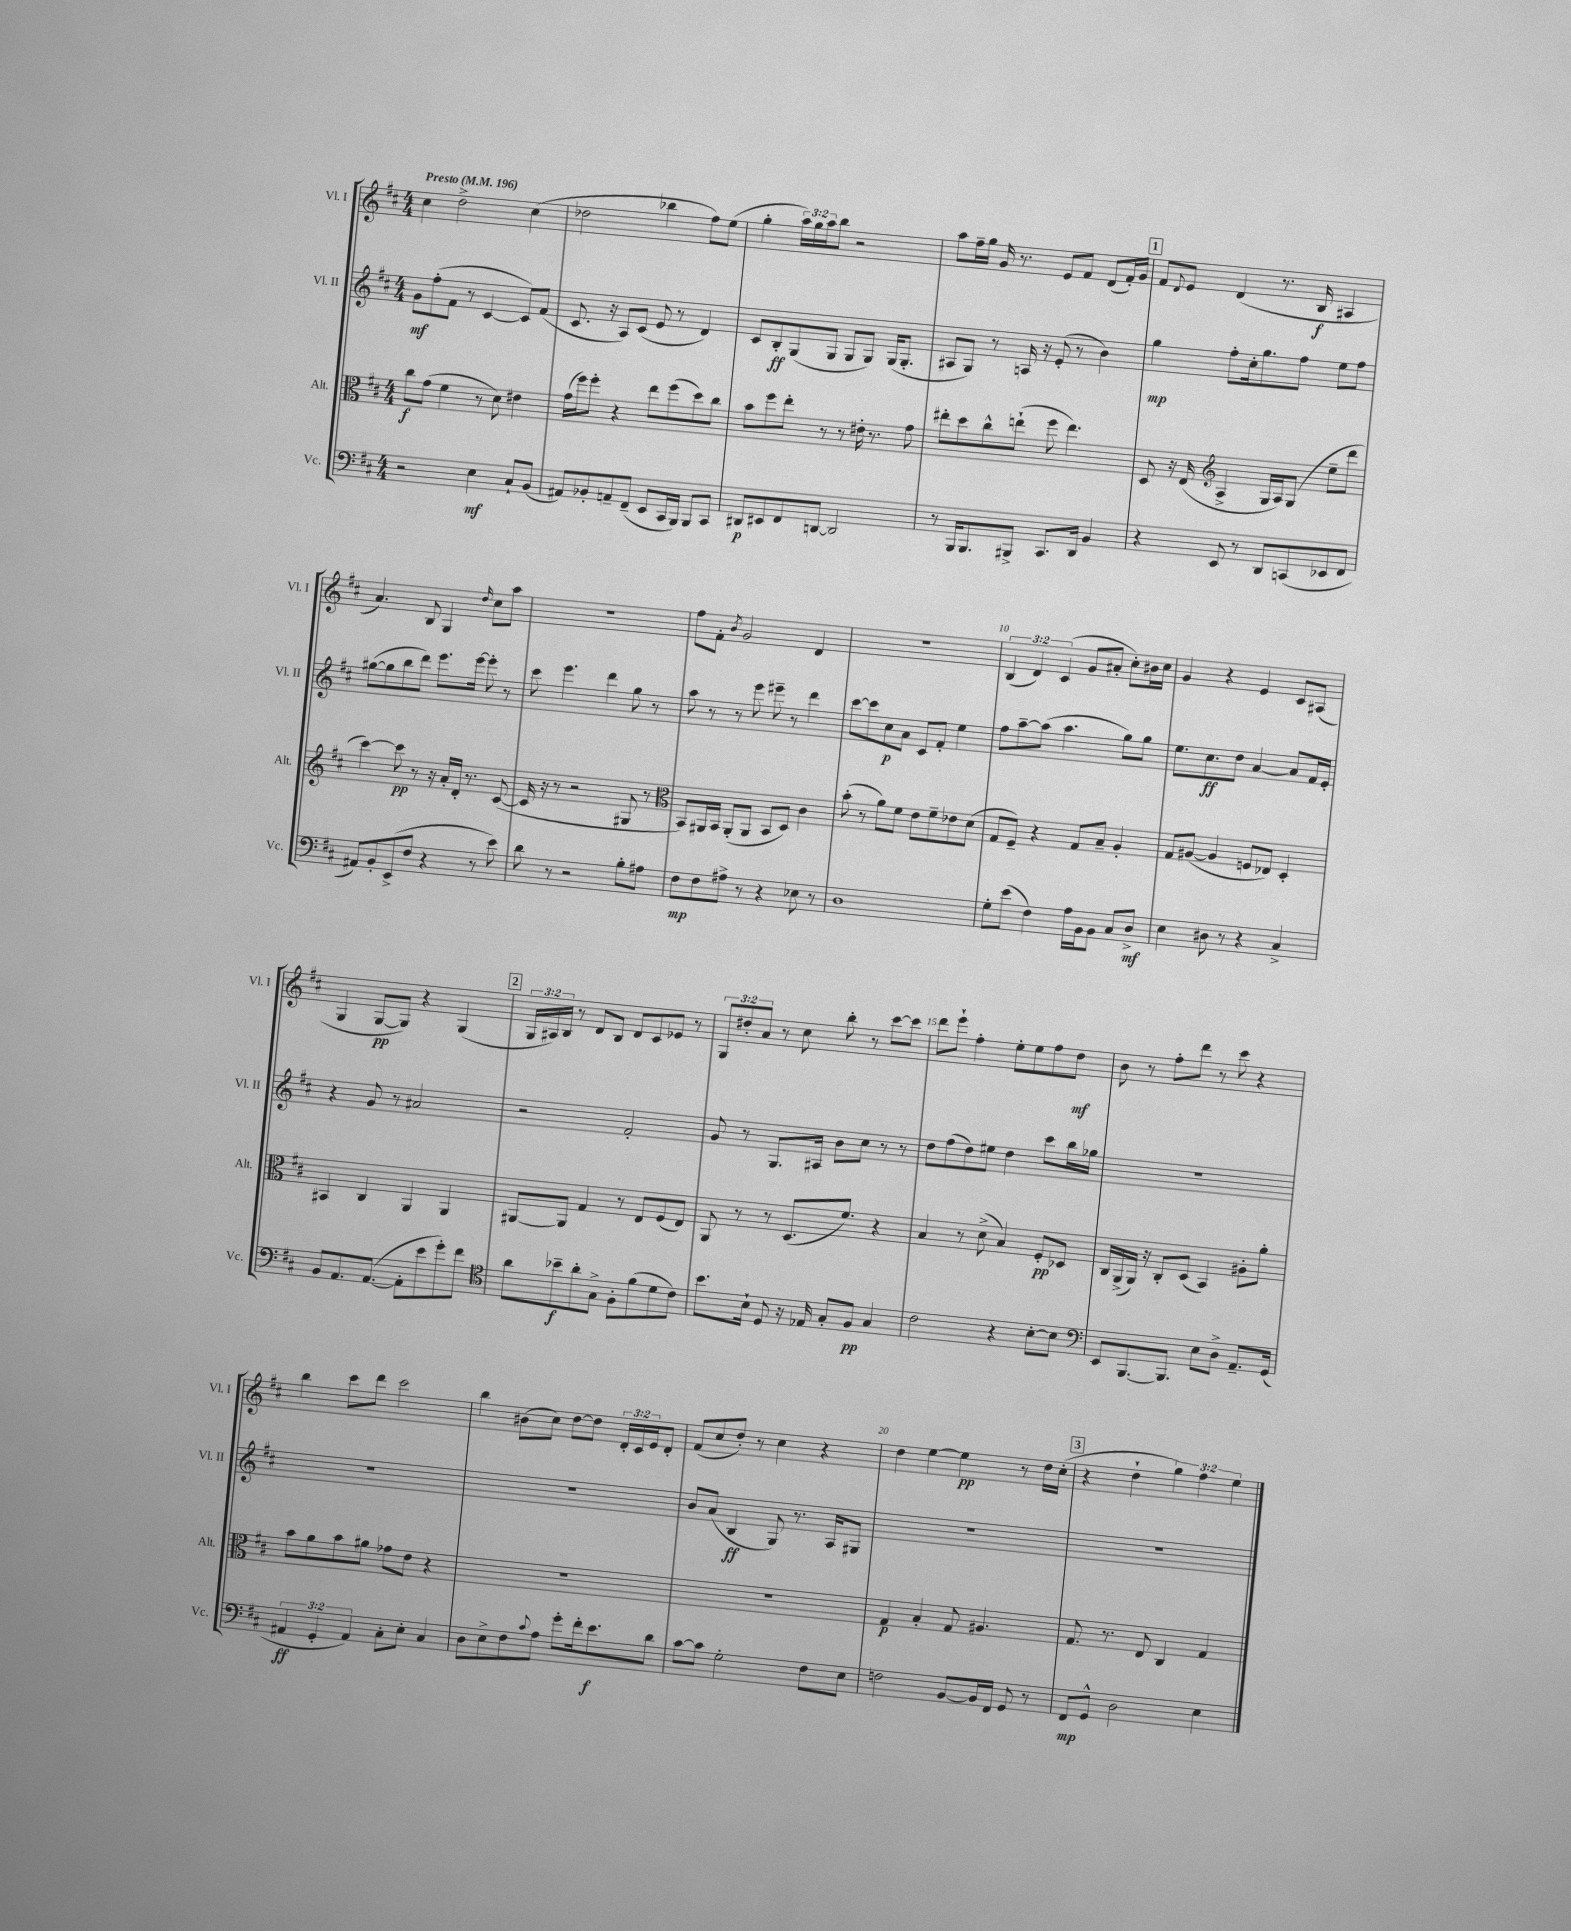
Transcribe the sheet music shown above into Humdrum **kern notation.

**kern	**kern	**kern	**kern
*staff4	*staff3	*staff2	*staff1
*clefF4	*clefC3	*clefG2	*clefG2
*k[f#c#]	*k[f#c#]	*k[f#c#]	*k[f#c#]
*M4/4	*M4/4	*M4/4	*M4/4
*MM196	*MM196	*MM196	*MM196
2r	8cc#	8g	4cc#
.	(8g	(8ff#'	.
.	4f#	8f#	2dd^
.	.	8r	.
4E	8r	[4c#	.
.	8d)	.	.
8C#`	4e#	8c#])	(4cc#
(8BB	.	(8f#	.
=	=	=	=
8AA#)	(16g	8.c#	2dd-
.	16ff#)	.	.
8BB-'	8ff#'	.	.
.	.	16r	.
8AA~	4r	8A)	.
(8FF#~	.	(8c#	.
8EE	8ee	8e	4bb-
16CC#	(8ff#	8r	.
16BBB)	.	.	.
8BBB	8dd)	4d)	8ff#)
8CC#	8cc#	.	(8ee
=	=	=	=
8DD#	8b	8c#	4gg'
8EE#	8ff#	8B'	.
8FF#	8ee'	(8G	24aa)
.	.	.	24gg
.	.	.	24aa
[8DD	8r	8G	8bb
2DD]	8r	8G	2r
.	16e#'	8G)	.
.	8.r	.	.
.	.	(16G	.
.	.	8.G'	.
.	8g	.	.
=	=	=	=
8r	8ee#'	8A#	8aa
16BBB	8dd	8G)	16ff#~
8.BBB	.	.	16gg
.	8cc#^^	8r	16g
.	.	.	8.r
8BBB#^	(8ee`	16A	.
.	.	16r	.
8.CC#	8ff#	(8e'	8e
.	4.ee)	8r	8f#
16DD	.	.	.
4BB	.	4b)	(8d
.	.	.	16f#')
.	.	.	16g
=	=	=	=
4r	8D	4gg	8f#
.	.	.	8qqd
.	16r	.	8e
.	(16E	.	.
*	*clefG2	*	*
8EE	4A^	8ff#'	(4d
8r	.	16cc#'	.
.	.	8.gg	.
8DD	16G	.	8.r
.	16A)	.	.
(8CC	(8G	8ff#	.
.	.	.	16B
8EE-	8ee~	8ee	4A#
8FF#	8ddd	8ff#	.
=	=	=	=
8AA#)	[4ccc#)	([8gg#	4.a)
8BB'	.	8gg#]	.
(8EE^	8ccc#]	8bb	.
8F#	8r	8ddd)	8B
4r	16r	8.eee	4G
.	16a'	.	.
.	16d'	.	.
.	8.r	[16eee	.
.	.	.	16qqdd
8r	.	8eee']	8cc#
8e)	([8c#	8r	8aa
=	=	=	=
8d	16c#]	8ccc#	1r
.	16r	.	.
8r	8r	4.eee	.
2r	2r	.	.
.	.	4ddd	.
8B'	8G#	8gg	.
8A#	8r	8r	.
=	=	=	=
*	*clefC3	*	*
8F#	8BB)	8aa	8ff#
8F#	16AA#	8r	8f#'
.	16BB	.	.
.	.	.	8qb
8A#^	(8AA#'	8r	2g
8r	8AA#	8eee	.
4r	8BB	8eee#~	.
.	8D)	8r	.
8E-	4c#	4ddd	4d
8r	.	.	.
=	=	=	=
1D	(8b'	[8ccc#	1r
.	8r	8ccc#]	.
.	8a)	8cc#	.
.	8f#	8a	.
.	8e	8c#	.
.	8f#~	8f#'	.
.	8e-	4ee	.
.	(8d	.	.
=	=	=	=
8G'	8G	8ff#	(6B
(8e	8F#~)	[8aa~	.
.	.	.	6d)
4F#)	4r	(8aa]	.
.	.	.	(6c#
.	.	4.aa	.
16A	8G	.	8g
16BB	.	.	.
8BB	8B~	.	8a#'
8C#	4A'	8gg)	8cc#')
8D^	.	8gg	16b#
.	.	.	16cc#
=	=	=	=
4E	8G	8.ee	4g
.	([8A#	.	.
.	.	8.cc#	.
8D#	4A#]	.	4r
8r	.	8dd	.
4r	8F	[4a	4e
.	8E-)	.	.
4C#^	4D'	8a]	8c#
.	.	16f#	(8A#
.	.	16e'	.
=	=	=	=
8BB	4BB#	4r	4G
8.AA	.	.	.
.	4C#	8g	[8G
([8.AA	.	.	.
.	.	8r	8G])
8AA']	4AA	2a#	4r
8e	.	.	.
8g')	4AA	.	(4G
8f#	.	.	.
=	=	=	=
*clefC4	*	*	*
8a	[8AA#	2r	24G
.	.	.	24A#)
.	.	.	24B
8b-~	8AA#]	.	8r
8a'	4G	.	8d
8G^	.	.	8B
8F#'	8r	2f#'	8d
(8f#	8E	.	8c#
8d	(8F#	.	8e-
8c#)	8E)	.	8r
=	=	=	=
8.b	8AA	8g	12G
.	.	.	12dd#'
.	8r	8r	.
.	.	.	12a
16B`	.	.	.
8D	8r	8.G	8r
16r	(8.D	.	8cc#
16E-	.	16A#	.
8G'	.	8b	8bb'
.	8.f#)	.	.
8F#	.	8cc#	8r
4G	4r	8r	[8ccc#
.	.	8r	8ccc#]
=	=	=	=
2c#	4B	8dd	8ddd
.	.	(8ff#	8eee`
.	8r	8dd)	4ff#'
.	(8d^	8ee#	.
4r	4B)	4dd	8ee'
.	.	.	8ee
[8B'	8F#'	8ccc#	8ff#
8B]	8D-	16bb	8dd
.	.	16gg-	.
=	=	=	=
*clefF4	*	*	*
8EE	16C#	1r	8b
.	(16AA^	.	.
[8.BBB	16AA)	.	8r
.	16r	.	.
.	8C#'	.	8ff#'
8.BBB]	.	.	.
.	(8D	.	8ddd
8E	4BB)	.	8r
8D^	.	.	8ccc#
8.AA~	8A#'	.	4r
.	8a'	.	.
(16GG	.	.	.
=	=	=	=
6AA#	8b	1r	4bb
.	8a	.	.
6GG'	.	.	.
.	8b	.	8ccc#
6AA#)	.	.	.
.	8a#	.	8ddd
8C#'	8g-	.	2ccc#
8E'	8e	.	.
4C#	4r	.	.
=	=	=	=
8D	1r	1r	4bb
8E^	.	.	.
8F#	.	.	(8b#
8qqc#	.	.	.
8A	.	.	8cc#)
8g'	.	.	[8dd
16f#'	.	.	8dd]
8.e	.	.	.
.	.	.	24d'
.	.	.	24c#
.	.	.	24e
8d	.	.	8d'
=	=	=	=
[8c#	1r	8b	(8f#
8c#]	.	(8a	8cc#
2G'	.	4B	8dd')
.	.	.	8r
.	.	8G)	4cc#
.	.	8.r	.
8F#	.	.	4r
.	.	16A	.
8E	.	8G#	.
=	=	=	=
2F	4G	1r	4dd
.	4B'	.	[4ee
[8BB	8G	.	4ee]
16BB]	4.A#	.	.
16FF#	.	.	.
8GG	.	.	8r
8r	.	.	16dd
.	.	.	(16cc#'
=	=	=	=
8FF#	8.G	1r	4r
8GG^^	.	.	.
.	8.r	.	.
2D	.	.	4dd`
.	8E	.	.
.	4C#	.	6gg)
.	.	.	6ff#
4E	4G	.	.
.	.	.	6ee
==	==	==	==
*-	*-	*-	*-
